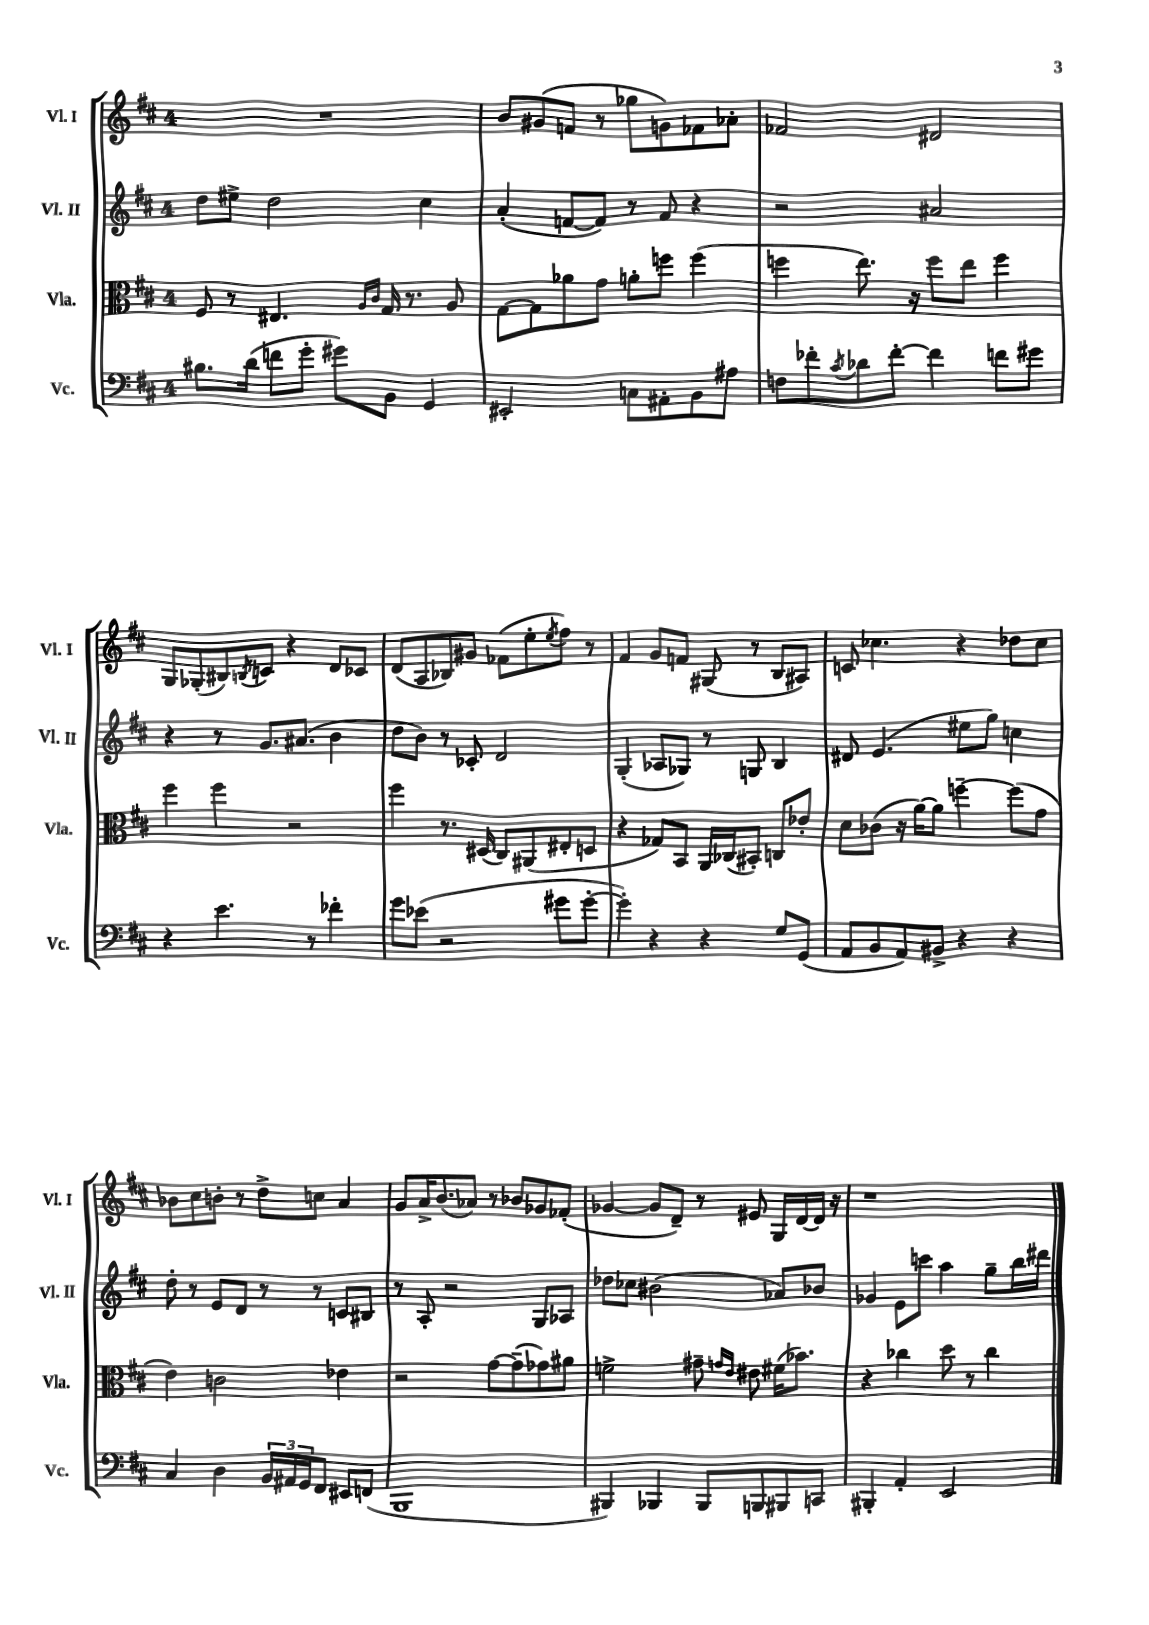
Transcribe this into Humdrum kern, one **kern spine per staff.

**kern	**kern	**kern	**kern
*staff4	*staff3	*staff2	*staff1
*clefF4	*clefC3	*clefG2	*clefG2
*k[f#c#]	*k[f#c#]	*k[f#c#]	*k[f#c#]
*M4/4	*M4/4	*M4/4	*M4/4
8.B#	8F#	8dd	1r
.	8r	8ee#^	.
(16d	.	.	.
8f	4.E#	2dd	.
8g'	.	.	.
8g#)	.	.	.
.	16qqA	.	.
.	16qqc#	.	.
8BB	16G	.	.
.	8.r	.	.
4GG	.	4cc#	.
.	8A	.	.
=	=	=	=
2EE#'	[8G	(4a'	8b
.	8G]	.	(8g#
.	8a-	[8f	8f
.	8g	8f])	8r
8C	8a'	8r	8gg-
8AA#'	8ff	8f	8g)
8BB	(4ff	4r	8f-
8A#	.	.	8a-'
=	=	=	=
8F	4ff	2r	2f-
8f-'	.	.	.
8qc#	.	.	.
8d-	8.ee)	.	.
[8f-'	.	.	.
.	16r	.	.
4f-]	8ff	2a#	2d#
.	8ee	.	.
8f	4ff	.	.
8g#	.	.	.
=	=	=	=
4r	4ff#	4r	8G
.	.	.	(8G-'
4.e	4ff#	8r	8B#)
.	.	.	8qB
.	.	8.g	8c
.	2r	.	4r
.	.	(8.a#	.
8r	.	.	.
4f-'	.	4b	8d
.	.	.	8c-
=	=	=	=
8g	4ff#	8dd	(8d
(8e-	.	8b)	8A
2r	8.r	8r	8B-)
.	.	8c-'	8g#
.	(16D#	.	.
.	8C#)	2d	(8f-
.	(8AA#	.	8ee'
.	.	.	8qee
8g#	8E#'	.	8ff#)
[8g#'	8D	.	8r
=	=	=	=
4g#'])	4r	(4G'	4f#
4r	8G-)	8A-	8g
.	8BB	8G-)	8f
4r	16AA	8r	(8G#
.	(16C-	.	.
.	8BB#')	8G	8r
8G	8C	4B	8B
(8GG	8e-'	.	8A#)
=	=	=	=
8AA	8d	8d#	8c
8BB	(8c-	(4.e	4.cc-
8AA)	16r	.	.
.	[16a)	.	.
8BB#^	8a]	.	.
4r	[4ff~	8ee#	4r
.	.	8gg)	.
4r	(8ff]	4cc	8dd-
.	8g	.	8cc-
=	=	=	=
4C#	4e)	8dd'	8b-
.	.	8r	8cc#
4D	2c	8e	8b'
.	.	8d	8r
24BB	.	8r	8dd^
24AA#	.	.	.
24GG	.	.	.
8FF#	.	8r	8cc
8EE#	4e-	8c	4a
(8FF	.	8B#	.
=	=	=	=
1BBB	2r	8r	8g
.	.	8A'	16a^
.	.	.	(8.b
.	.	2r	.
.	.	.	8a-)
.	[8g	.	8r
.	(8g~]	.	8b-
.	8g-)	8G	8g-
.	8a#	8A-	(8f-'
=	=	=	=
4BBB#)	2f^	8dd-	[4g-
.	.	8cc-	.
4BBB-	.	(2b#	8g-]
.	.	.	8d~)
8BBB-	8g#~	.	8r
.	16qqg	.	.
.	16qqe	.	.
8BBB	8e#	.	8e#
8BBB#	(16f#	8a-)	16G
.	8.b-)	.	[16d
8CC	.	8b-	16d]
.	.	.	16r
=	=	=	=
4BBB#'	4r	4g-	1r
4AA'	4cc-	8e	.
.	.	8ccc	.
2EE	8dd	4aa	.
.	8r	.	.
.	4cc-	8gg~	.
.	.	16bb	.
.	.	16ddd#	.
==	==	==	==
*-	*-	*-	*-
